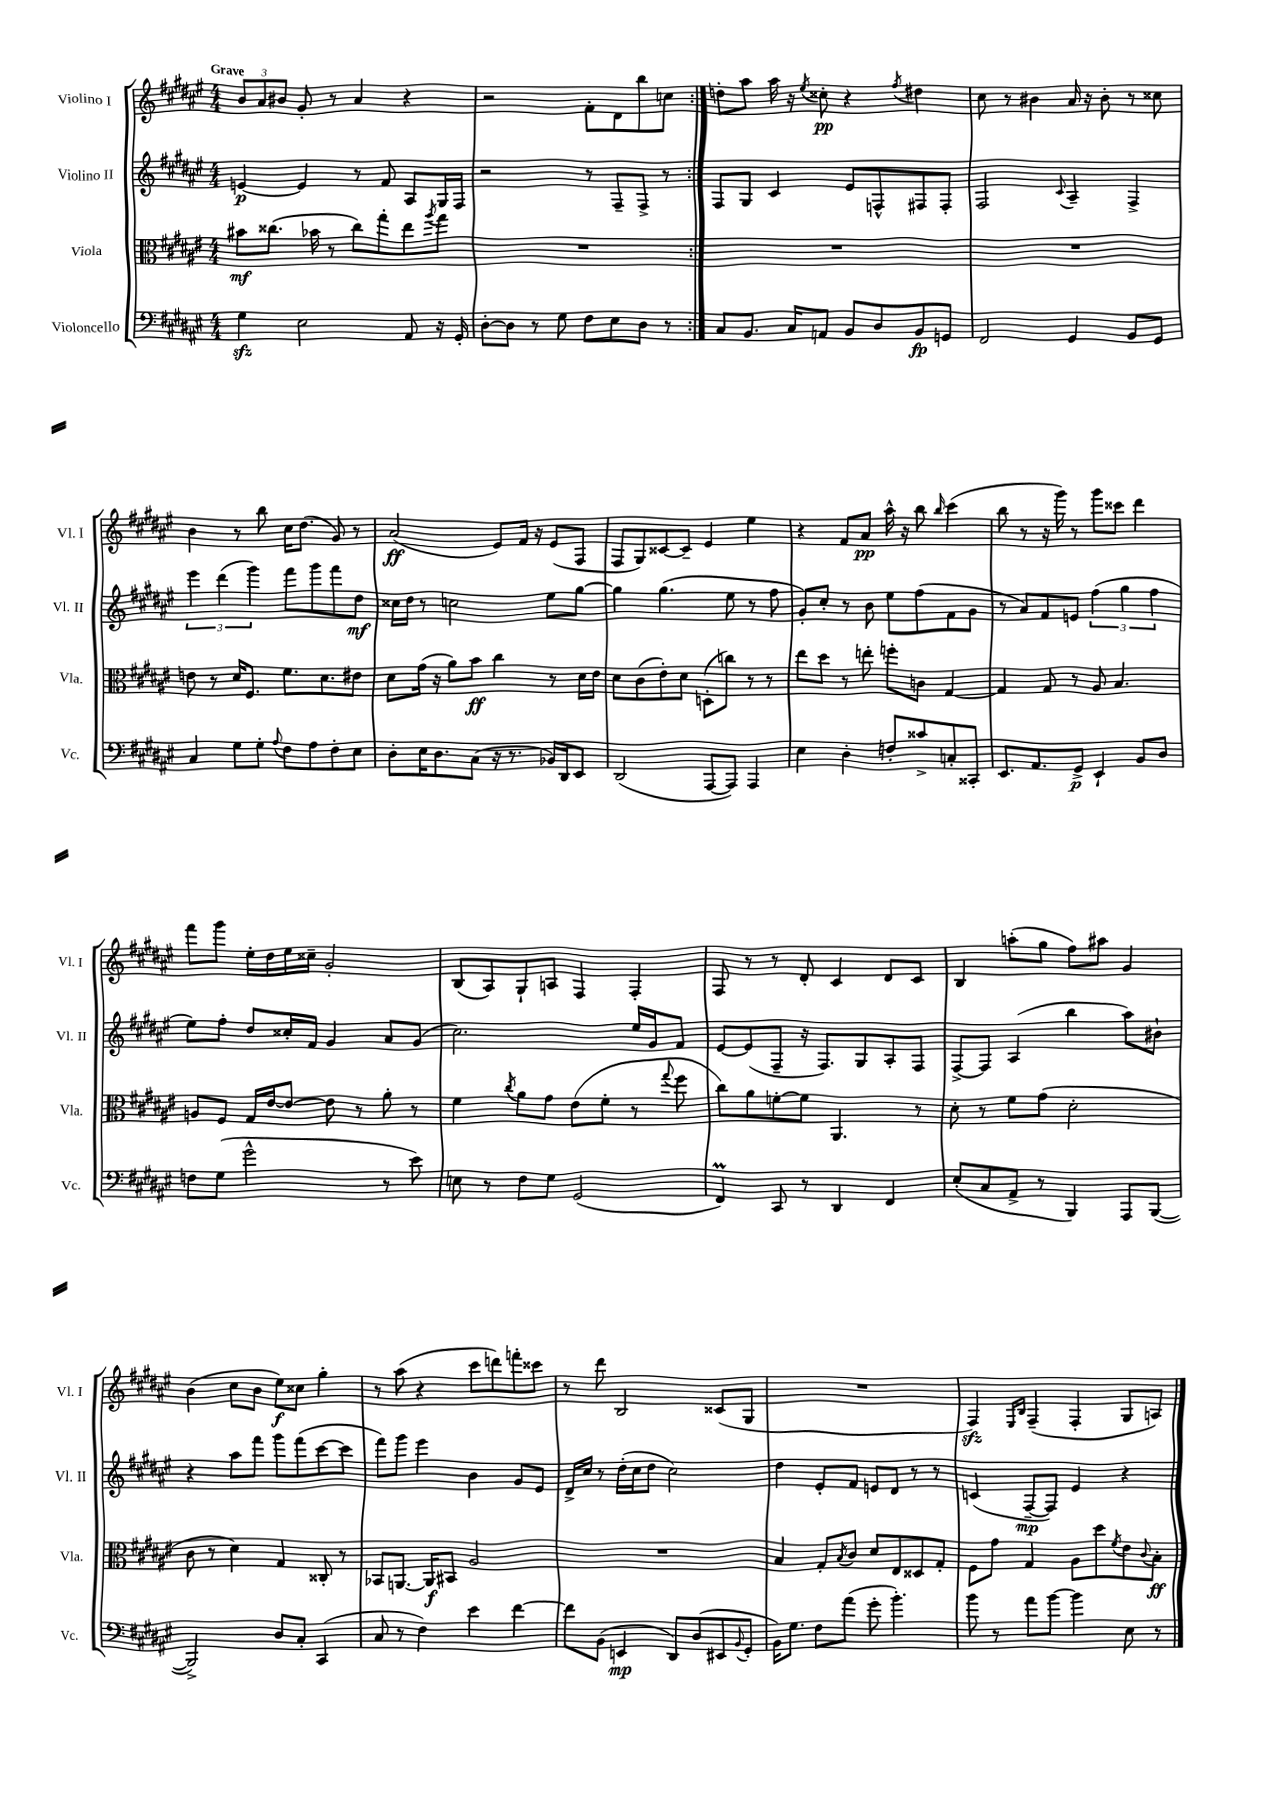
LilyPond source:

<<
\new StaffGroup <<
\new Staff = "s0" \with { instrumentName = "Violino I" shortInstrumentName = "Vl. I" } {
    \clef treble \key fis \major \numericTimeSignature \time 4/4 \tempo "Grave"
    \repeat volta 2 { \tuplet 3/2 { b'8 ais'8 bis'8 } gis'8-. r8 ais'4 r4 |
    r2 fis'8-. dis'8 b''8 c''8 | }
    d''8-. ais''8 ais''16 r16 \acciaccatura { eis''8 } cisis''8-.\pp r4 \acciaccatura { fis''8 } dis''4 |
    cis''8 r8 bis'4 ais'16 r16 bis'8-. r8 cisis''8 |
    b'4 r8 b''8 cis''16 dis''8.( gis'8) r8 |
    ais'2\ff( eis'8) fis'16 r16 eis'8( fis8 |
    fis8 gis8) cisis'8~ cisis'8-- eis'4 eis''4 |
    r4 fis'8 ais'8\pp ais''16-^ r16 b''8 \grace { b''16 } cis'''4( |
    b''8 r8 r16 gis'''16) r8 gis'''8 cisis'''8 dis'''4 |
    fis'''8 gis'''8 eis''16-. dis''16 eis''16 cisis''16-- gis'2-. |
    b8( ais8) gis8-! a8 fis4 fis4-. |
    fis8 r8 r8 dis'8-. cis'4 dis'8 cis'8 |
    b4 a''8-.( gis''8 fis''8) ais''8 gis'4 |
    b'4( cis''8 b'8 eis''8\f) cisis''8 gis''4-. |
    r8 ais''8( r4 cis'''8 d'''8) f'''8-. cisis'''8 |
    r8 dis'''8 b2 cisis'8( gis8 |
    R1 |
    fis4\sfz) \grace { eis16 b16 } fis4--( fis4-. gis8 a8) \bar "|." |
}
\new Staff = "s1" \with { instrumentName = "Violino II" shortInstrumentName = "Vl. II" } {
    \clef treble \key fis \major \numericTimeSignature \time 4/4
    \repeat volta 2 { e'4~\p e'4 r8 fis'8 ais8 gis16 fis16 |
    r2 r8 fis8-- fis8-> r8 | }
    fis8 gis8 cis'4 eis'8 f8-^ fis8 fis8-. |
    fis2 \appoggiatura { cis'8 } ais4-- fis4-> |
    \tuplet 3/2 { eis'''4 dis'''4( gis'''4) } fis'''8 gis'''8 fis'''8 dis''8\mf |
    cisis''16 dis''16 r8 c''2 eis''8 gis''8~ |
    gis''4 gis''4.( eis''8 r8 fis''8 |
    gis'8-.) cis''8-. r8 b'8 eis''8 fis''8( fis'8 gis'8 |
    r8 ais'8) fis'8 e'8 \tuplet 3/2 { fis''4( gis''4 fis''4 } |
    eis''8) fis''8-. dis''8 cisis''16-. fis'16 gis'4 ais'8 gis'8( |
    cis''2.) eis''16 gis'16 fis'8 |
    eis'8~ eis'8( fis8-- r16 fis8.) gis8 ais8-. fis8 |
    fis8~-> fis8 ais4( b''4 ais''8) bis'8-! |
    r4 ais''8 fis'''8 gis'''8 fis'''8( cis'''8~ cis'''8 |
    fis'''8) gis'''8 eis'''4 b'4 gis'8 eis'8 |
    dis'16-> cis''16 r8 dis''16-.( cis''16 dis''8 cis''2) |
    dis''4 eis'8-. fis'8 e'8 dis'8 r8 r8 |
    c'4( fis8~--\mp fis8) eis'4 r4 \bar "|." |
}
\new Staff = "s2" \with { instrumentName = "Viola" shortInstrumentName = "Vla." } {
    \clef alto \key fis \major \numericTimeSignature \time 4/4
    \repeat volta 2 { bis'8\mf cisis''8.( bes'16 r8 cisis''8) gis''8-. eis''8 \acciaccatura { ais''8 } gis''8 |
    R1 | }
    R1 |
    R1 |
    e'8 r8 dis'16 fis8. fis'8. dis'8. eis'8 |
    dis'8 gis'16( r16 ais'8) b'8\ff cis''4 r8 dis'16 eis'16 |
    dis'8 cis'8( eis'8-.) dis'8 d8-.( c''8) r8 r8 |
    eis''8 dis''8 r8 e''8-. f''8-. c'8 gis4~ |
    gis4 gis8 r8 ais8 b4. |
    a8 fis8 gis16 eis'16~ eis'8~ eis'8 r8 ais'8-. r8 |
    fis'4 \acciaccatura { cis''8 } ais'8 gis'8 eis'8( fis'8-. r8 \appoggiatura { gis''8 } fis''8 |
    cis''8) ais'8 f'8~-. f'8 ais,4. r8 |
    dis'8-. r8 fis'8 gis'8( dis'2-. |
    cis'8 r8 dis'4) gis4 cisis8-. r8 |
    bes,8 a,8.~ a,16\f bis,8 ais2 |
    R1 |
    b4 gis8-. \acciaccatura { b8 } cis'8 dis'8 eis8 disis8 gis8-. |
    fis8 gis'8 gis4 ais8 dis''8 \acciaccatura { fis'8 } eis'8 \appoggiatura { cis'8 } b8-.\ff \bar "|." |
}
\new Staff = "s3" \with { instrumentName = "Violoncello" shortInstrumentName = "Vc." } {
    \clef bass \key fis \major \numericTimeSignature \time 4/4
    \repeat volta 2 { gis4\sfz eis2 ais,8 r16 gis,16-. |
    dis8~-. dis8 r8 gis8 fis8 eis8 dis8 r8 | }
    cis8 b,8. cis16 a,8 b,8 dis8 b,8\fp g,8 |
    fis,2 gis,4 b,8 gis,8 |
    cis4 gis8 gis8-. \appoggiatura { ais8 } fis8 ais8 fis8-. eis8 |
    dis8-. eis16 dis8. cis8( r16 r8. bes,16) dis,16 eis,8 |
    dis,2( ais,,8~ ais,,8) ais,,4 |
    eis4 dis4-. f8-. cisis'8-> c8-. cisis,8-. |
    eis,8. ais,8. gis,8->\p eis,4-! b,8 dis8 |
    f8 gis8( gis'2-^ r8 eis'8) |
    e8 r8 fis8 gis8 gis,2( |
    fis,4\prall) cis,8 r8 dis,4 fis,4 |
    eis8-.( cis8 ais,8-> r8 b,,4) ais,,8 b,,8~( |
    b,,2->) dis8 cis8-. cis,4( |
    cis8 r8 fis4) eis'4 fis'4~ |
    fis'8 b,8( e,4\mp dis,8) dis8( eis,8 \appoggiatura { b,8 } gis,8-. |
    b,16) gis8. fis8 ais'8( gis'8-. b'4.-.) |
    b'8 r8 ais'8 b'8~ b'4 eis8 r8 \bar "|." |
}
>>
>>
\layout { \context { \Score \remove "Bar_number_engraver" } }
